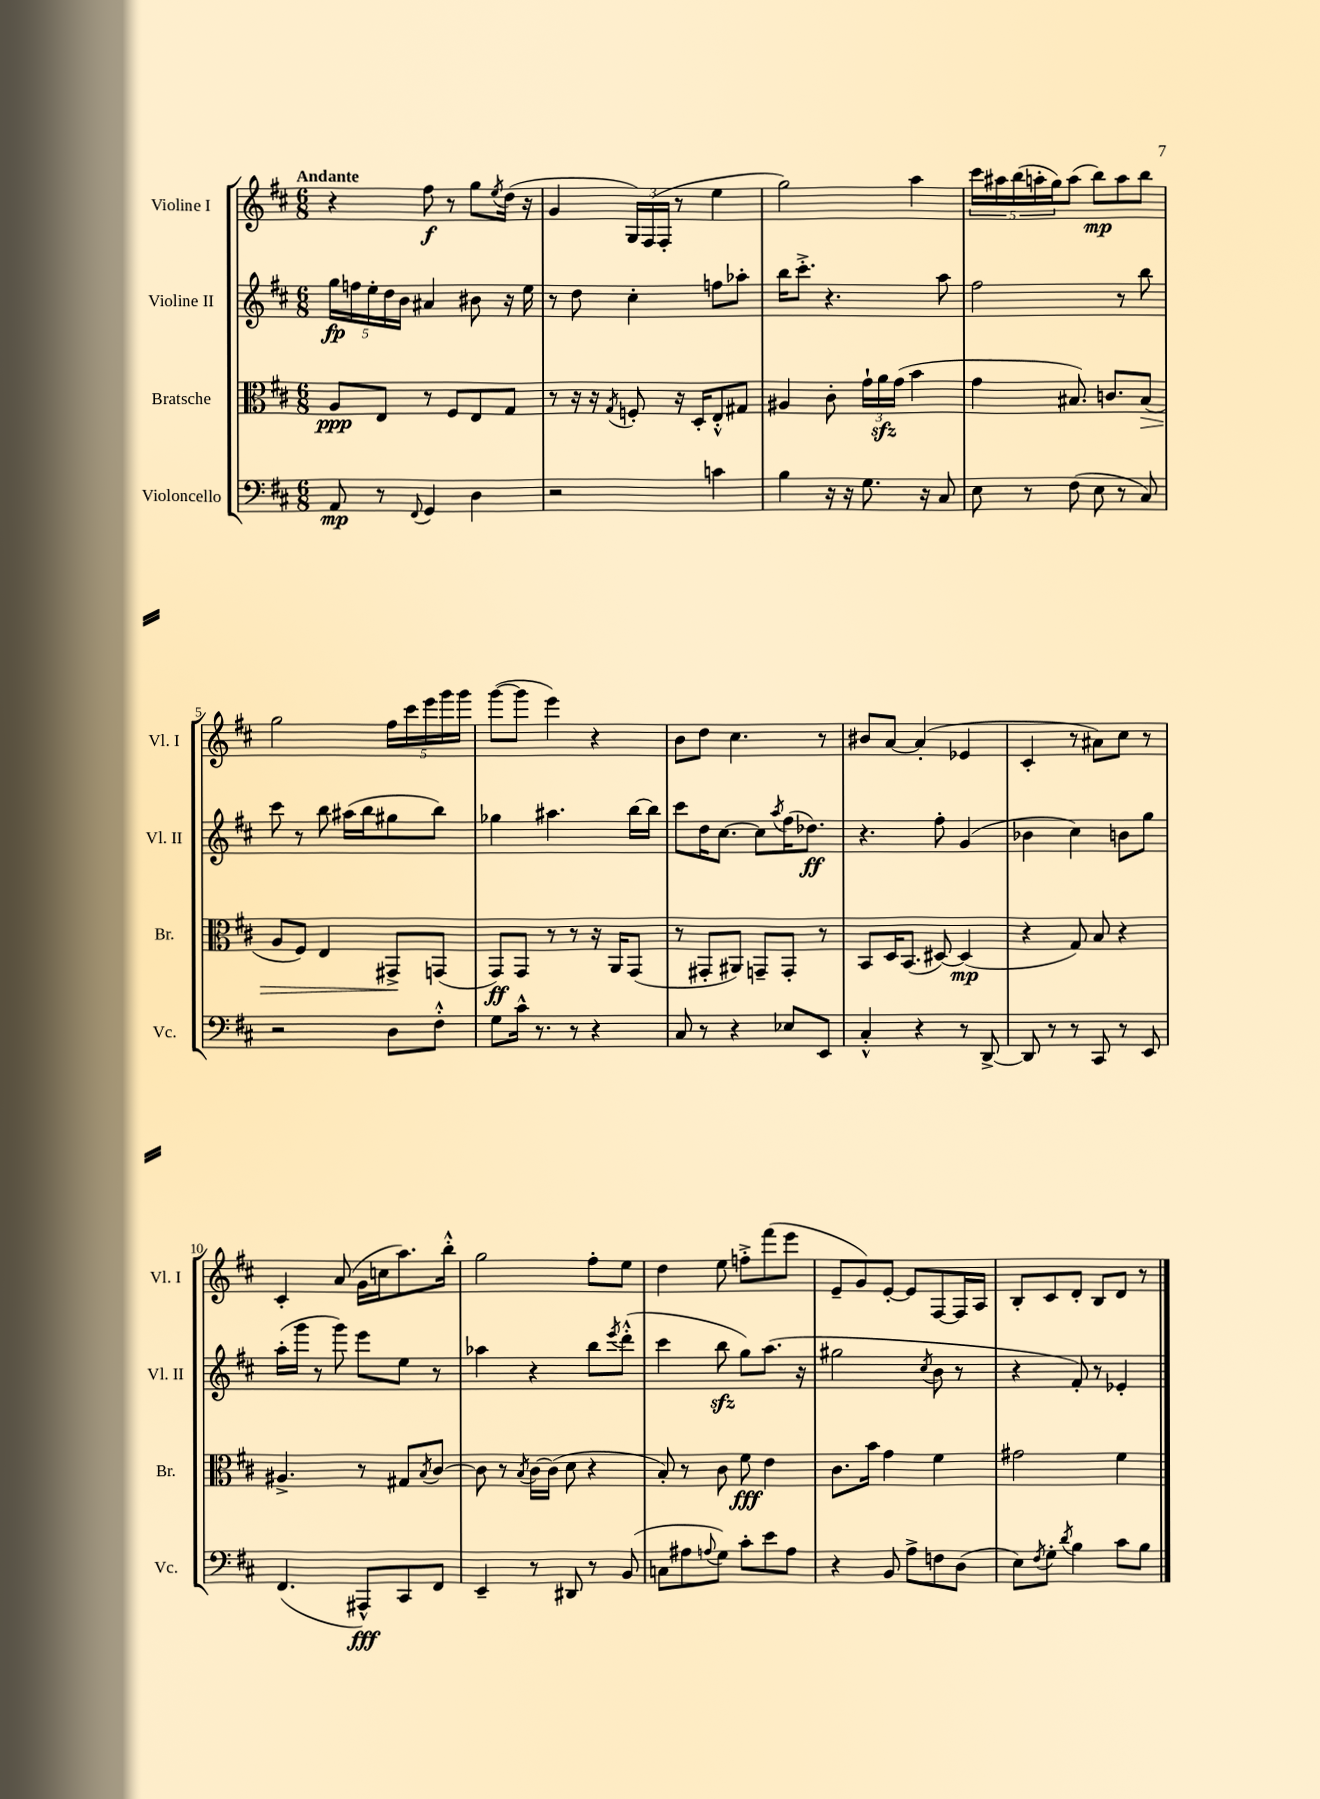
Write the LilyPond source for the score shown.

<<
\new StaffGroup <<
\new Staff = "s0" \with { instrumentName = "Violine I" shortInstrumentName = "Vl. I" } {
    \clef treble \key d \major \numericTimeSignature \time 6/8 \tempo "Andante"
    r4 fis''8\f r8 g''8 \acciaccatura { e''8 } d''16( r16 |
    g'4 \tuplet 3/2 { g16) fis16( fis16-. } r8 e''4 |
    g''2) a''4 |
    \tuplet 5/4 { cis'''16 ais''16 b''16( a''16-. g''16) } a''8( b''8\mp) a''8 b''8 |
    g''2 \tuplet 5/4 { fis''16 cis'''16 e'''16 g'''16 g'''16 } |
    g'''8~( g'''8 e'''4) r4 |
    b'8 d''8 cis''4. r8 |
    bis'8 a'8~ a'4-.( ees'4 |
    cis'4-. r8 ais'8) cis''8 r8 |
    cis'4-. a'8( g'16 c''16 a''8.) b''16-.-^ |
    g''2 fis''8-. e''8 |
    d''4 e''8 f''8-.-> fis'''8( e'''8 |
    e'8-- g'8) e'8~-. e'8 fis8~ fis16 a16 |
    b8-. cis'8 d'8-. b8 d'8 r8 \bar "|." |
}
\new Staff = "s1" \with { instrumentName = "Violine II" shortInstrumentName = "Vl. II" } {
    \clef treble \key d \major \numericTimeSignature \time 6/8
    \tuplet 5/4 { g''16\fp f''16 e''16-. d''16 b'16 } ais'4 bis'8 r16 e''16 |
    r8 d''8 cis''4-. f''8 aes''8-. |
    b''16 cis'''8.-.-> r4. a''8 |
    fis''2 r8 b''8 |
    cis'''8 r8 b''8 ais''16( b''16 gis''8 b''8) |
    ges''4 ais''4. b''16~ b''16 |
    cis'''8 d''16 cis''8.~ cis''8 \acciaccatura { a''8 } fis''16( des''8.\ff) |
    r4. fis''8-. g'4( |
    bes'4 cis''4) b'8 g''8 |
    a''16-.( g'''16 r8 g'''8) e'''8 e''8 r8 |
    aes''4 r4 b''8 \acciaccatura { e'''8 } d'''8-.-^( |
    cis'''4 b''8\sfz g''8) a''8.( r16 |
    gis''2 \acciaccatura { cis''8 } b'8 r8 |
    r4 fis'8-.) r8 ees'4-. \bar "|." |
}
\new Staff = "s2" \with { instrumentName = "Bratsche" shortInstrumentName = "Br." } {
    \clef alto \key d \major \numericTimeSignature \time 6/8
    a8\ppp e8 r8 fis8 e8 g8 |
    r8 r16 r16 \acciaccatura { g8 } f8-. r16 d16-. e8-.-^ gis8 |
    ais4 cis'8-. \tuplet 3/2 { g'16-! a'16\sfz g'16( } b'4 |
    g'4 bis8.) c'8. bis8\>( |
    a8 fis8) e4 gis,8->\! g,8( |
    g,8\ff) g,8 r8 r8 r16 a,16 g,8( |
    r8 gis,8-. ais,8) g,8-- g,8-. r8 |
    b,8 d16 b,8.( dis8~) dis4\mp( |
    r4 g8) b8 r4 |
    ais4.-> r8 gis8 \acciaccatura { b8 } cis'8~ |
    cis'8 r8 \acciaccatura { b8 } cis'16~ cis'16( d'8 r4 |
    b8-.) r8 cis'8 fis'8\fff e'4 |
    cis'8. b'16 g'4 fis'4 |
    gis'2 fis'4 \bar "|." |
}
\new Staff = "s3" \with { instrumentName = "Violoncello" shortInstrumentName = "Vc." } {
    \clef bass \key d \major \numericTimeSignature \time 6/8
    a,8\mp r8 \appoggiatura { fis,8 } g,4 d4 |
    r2 c'4 |
    b4 r16 r16 g8. r16 cis8 |
    e8 r8 fis8( e8 r8 cis8) |
    r2 d8 fis8-.-^ |
    g8 cis'16-^ r8. r8 r4 |
    cis8 r8 r4 ees8 e,8 |
    cis4-.-^ r4 r8 d,8~-> |
    d,8 r8 r8 cis,8 r8 e,8 |
    fis,4.( ais,,8-^\fff) cis,8 fis,8 |
    e,4-- r8 dis,8 r8 b,8( |
    c8 ais8 \appoggiatura { a8 } g8) cis'8-. e'8 a8 |
    r4 b,8 a8-> f8 d8( |
    e8) \acciaccatura { fis8 } g8-. \acciaccatura { d'8 } b4 cis'8 b8 \bar "|." |
}
>>
>>
